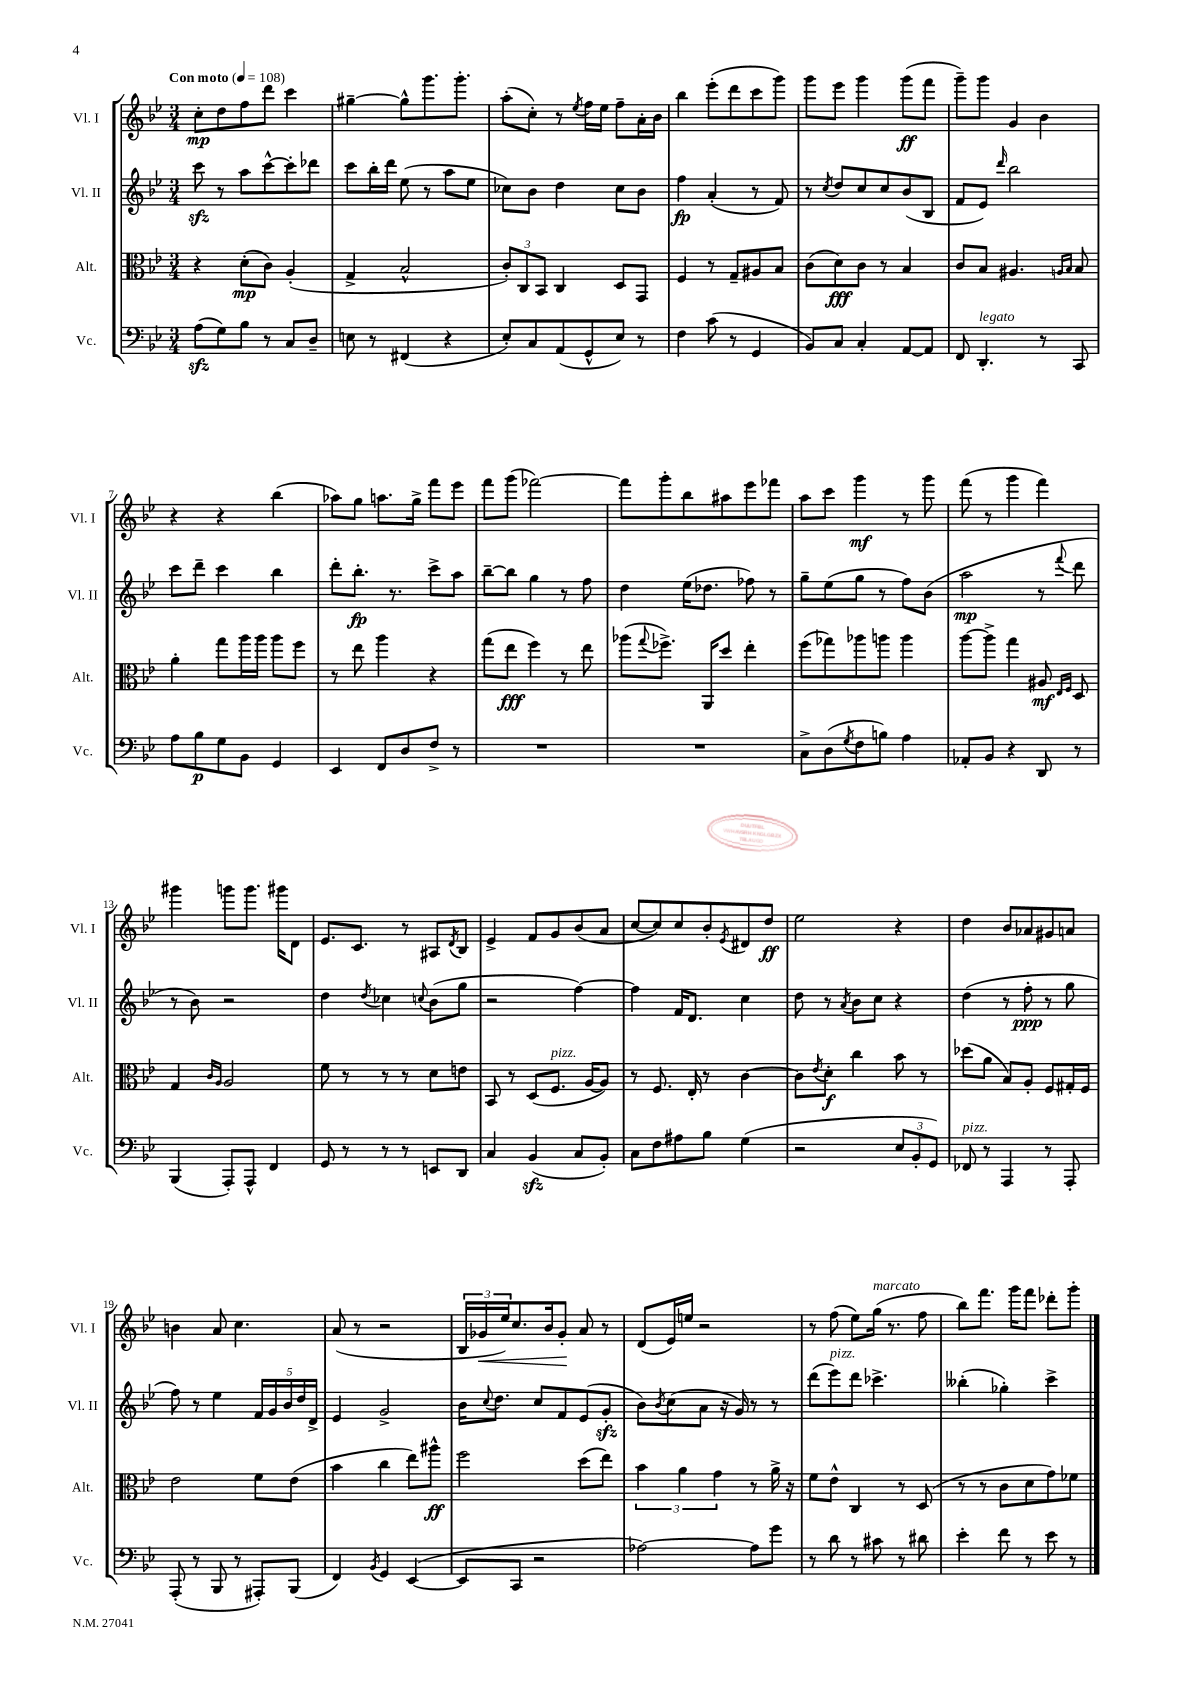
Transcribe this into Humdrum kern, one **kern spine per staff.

**kern	**kern	**kern	**kern
*staff4	*staff3	*staff2	*staff1
*clefF4	*clefC3	*clefG2	*clefG2
*k[b-e-]	*k[b-e-]	*k[b-e-]	*k[b-e-]
*M3/4	*M3/4	*M3/4	*M3/4
*MM108	*MM108	*MM108	*MM108
(8A	4r	8ccc	8cc'
8G)	.	8r	8dd
8B-	(8d'	8aa	8ff
8r	8c)	[8ccc^^	8ddd
8C	(4A'	8ccc']	4ccc
8D~	.	8ddd-	.
=	=	=	=
8E	4G^	8ccc	[4gg#~
8r	.	16bb-'	.
.	.	16ddd	.
(4FF#	2B-^^	(8ee-	8gg#^^]
.	.	8r	8.ggg
4r	.	8aa	.
.	.	.	8.ggg'
.	.	8ee-	.
=	=	=	=
8E-')	12c')	8cc-)	(8aa'
.	12C	.	.
8C	.	8b-	8cc')
.	12BB-	.	.
(8AA	4C	4dd	8r
.	.	.	8qee-
8GG^^	.	.	16ff
.	.	.	16ee-
8E-)	8D	8cc-	8ff~
8r	8GG	8b-	16a'
.	.	.	16b-
=	=	=	=
4F	4F	4ff	4bb-
(8c	8r	(4a'	(8eee-'
8r	8G~	.	8ddd
4GG	8A#	8r	8ccc
.	8B-	8f)	8ggg)
=	=	=	=
8BB-)	(8c	8r	8ggg
.	.	8qcc	.
8C	8d)	8dd	8eee-
4C'	8c	8cc	4ggg
.	8r	8cc	.
[8AA	4B-	(8b-	(8ggg
8AA]	.	8B-	8fff
=	=	=	=
8FF	8c	8f	8ggg~)
4.DD'	8B-	8e-)	8ggg
.	.	16qqddd	.
.	4.A#	2bb-	4g
8r	.	.	4b-
.	16qqA	.	.
.	16qqB-	.	.
8CC	8B-	.	.
=	=	=	=
8A	4a'	8ccc	4r
8B-	.	8ddd~	.
8G	8gg	4ccc	4r
8BB-	16aa	.	.
.	16aa	.	.
4GG	8aa	4bb-	(4bb-
.	8ff	.	.
=	=	=	=
4EE-	8r	8ddd'	8aa-)
.	8ee-	8.bb-'	8gg
8FF	4aa	.	8.aa
.	.	8.r	.
8D	.	.	.
.	.	.	16gg^
8F^	4r	8ccc^	8fff
8r	.	8aa	8eee-
=	=	=	=
2.r	(8gg	[8bb-~	8fff
.	8ee-	8bb-]	(8ggg
.	4ff)	4gg	[2fff-)
.	8r	8r	.
.	8ee-	8ff	.
=	=	=	=
2.r	(8aa-	4dd	8fff-]
.	8qqgg	.	.
.	8.ff-^)	.	8ggg'
.	.	(16ee-	8bb-
.	16AA	8.dd-	.
.	8dd	.	8aa#
.	4ee-'	8ff-)	8eee-
.	.	8r	8fff-
=	=	=	=
8C^	(8ff	8gg~	8aa
(8D	8gg-)	(8ee-	8ccc
8qG	.	.	.
8F	8aa-	8gg	4ggg
8B)	8aa	8r	.
4A	4aa	8ff)	8r
.	.	(8b-	8ggg
=	=	=	=
8AA-'	[8aa	2aa	(8fff
8BB-	8aa^]	.	8r
4r	4gg	.	4ggg
8DD	8A#	8r	4fff)
.	16qqE-	.	.
.	16qqF	8qqfff	.
8r	8D	8ddd	.
=	=	=	=
(4BBB-	4G	8r	4ggg#
.	.	8b-)	.
.	16qqc	.	.
.	16qqA	.	.
8AAA')	2A	2r	8ggg
8AAA^^	.	.	8.ggg
4FF	.	.	.
.	.	.	16ggg#
.	.	.	8d
=	=	=	=
8GG	8f	4dd	8.e-
8r	8r	.	.
.	.	.	8.c
.	.	8qdd	.
8r	8r	4cc-	.
8r	8r	.	8r
.	.	8qqcc	.
8EE	8d	(8b-	8A#
.	.	.	8qd
8DD	8e	8gg	8B-
=	=	=	=
4C	8BB-	2r	4e-^
.	8r	.	.
(4BB-	(8D	.	8f
.	8.F	.	8g
8C	.	[4ff)	(8b-
.	[16A	.	.
8BB-')	8A])	.	8a
=	=	=	=
8C	8r	4ff]	[8cc
8F	8.F	.	8cc])
8A#	.	16f	8cc
.	16E-'	8.d	.
8B-	8r	.	8b-'
.	.	.	8qe-
(4G	[4c	4cc	8d#
.	.	.	8dd
=	=	=	=
2r	8c]	8dd	2ee-
.	8qe-	.	.
.	8d'	8r	.
.	.	8qa	.
.	4cc	8b-	.
.	.	8cc	.
12E-	8b-	4r	4r
12BB-'	.	.	.
.	8r	.	.
12GG)	.	.	.
=	=	=	=
8FF-	(8dd-	(4dd	4dd
8r	8a	.	.
4AAA	8B-)	8r	8b-
.	8A'	8ff'	8a-
8r	8F	8r	8g#
8AAA'	16G#'	8gg	8a
.	16F	.	.
=	=	=	=
(8AAA'	2e-	8ff)	4b
8r	.	8r	.
8BBB-	.	4ee-	8a
8r	.	.	4.cc
8AAA#')	8f	20f	.
.	.	20g	.
.	.	20b-	.
(8BBB-	(8e-	.	.
.	.	20dd	.
.	.	20d^	.
=	=	=	=
4FF)	4b-	4e-	(8a
.	.	.	8r
8qBB-	.	.	.
4GG	4cc	2g^	2r
([4EE-	8ee-)	.	.
.	8aa#^^	.	.
=	=	=	=
8EE-]	2ff	16b-	24B-
.	.	.	24g-
.	.	8qqcc	.
.	.	8.dd	.
.	.	.	24ee-)
8CC	.	.	8.cc
2r	.	8cc	.
.	.	.	16b-
.	.	8f	8g-'
.	(8dd	(8e-	8a
.	8ee-)	8g'	8r
=	=	=	=
[2A-)	6b-	8b-)	(8d
.	.	8qb-	.
.	.	(8cc	16e-)
.	6a	.	.
.	.	.	16ee
.	.	8a	2r
.	6g	.	.
.	.	16r	.
.	.	16g)	.
8A-]	8r	8r	.
8g	16a^	8r	.
.	16r	.	.
=	=	=	=
8r	8f	(8ddd	8r
8d	8e-^^	8eee-)	(8ff
8r	4C	8ddd	8ee-)
8c#	.	4.ccc-^	(16gg
.	.	.	8.r
8r	8r	.	.
8d#	(8D	.	8ff
=	=	=	=
4e-'	8r	(4bb--'	8bb-)
.	8r	.	8.fff
8f	8c	4gg-')	.
.	.	.	16ggg
8r	8d	.	8fff
8e-	8g)	4ccc^	8ddd-'
8r	8f-	.	8ggg'
==	==	==	==
*-	*-	*-	*-
